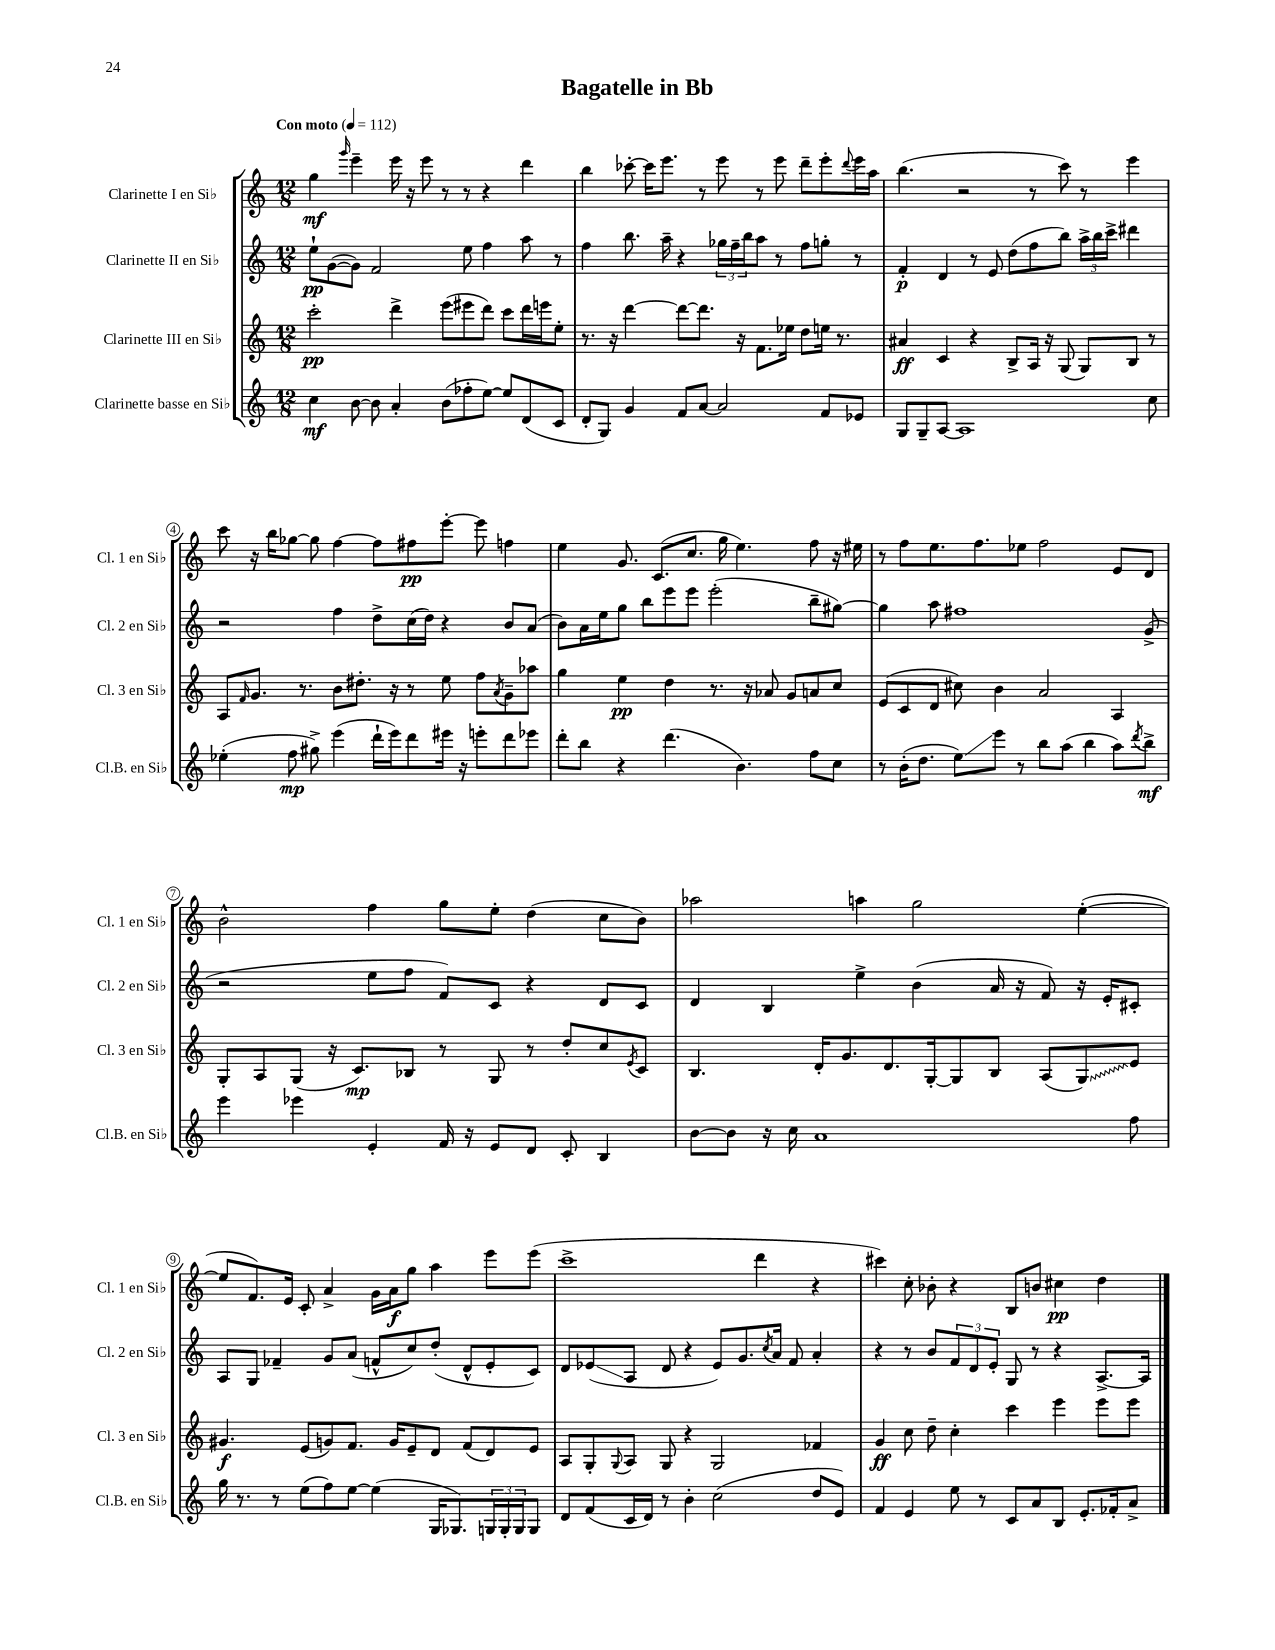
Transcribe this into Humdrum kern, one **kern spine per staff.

**kern	**kern	**kern	**kern
*staff4	*staff3	*staff2	*staff1
*clefG2	*clefG2	*clefG2	*clefG2
*k[]	*k[]	*k[]	*k[]
*M12/8	*M12/8	*M12/8	*M12/8
*MM112	*MM112	*MM112	*MM112
4cc\	2ccc'\	8ee`\L	4gg\
.	.	([8g\	.
.	.	.	16qqggg/
[8b\	.	8g\]J)	4eee~\
8b\]	.	2f/	.
4a'/	4ddd^\	.	16eee\
.	.	.	16r
.	.	.	8eee\
(8b\L	(8eee\L	.	8r
8ff-'\	8eee#\	8ee\	8r
[8ee\J)	8ddd\J)	4ff\	4r
8ee/]L	8ccc\L	.	.
(8d/	16ddd\L	8aa\	4ddd\
.	16eee\J	.	.
8c/J	8ee'\J	8r	.
=	=	=	=
8d'/L	8.r	4ff\	4bb\
8G/J)	.	.	.
.	16r	.	.
4g/	[4ddd\	8.bb\	[8ccc-'\
.	.	.	16ccc-\]LK
.	.	16aa~\	8.eee\J
8f/L	8ddd\_L	4r	.
[8a/J	8.ddd\]J	.	8r
2a/]	.	24gg-\LL	8eee\
.	.	24ff~\	.
.	16r	.	.
.	.	24bb\J	.
.	8.f\L	8aa\J	8r
.	.	8r	8eee\
.	16ee-\Jk	.	.
.	8dd\L	8ff\L	8ddd~\L
8f/L	16ee\Jk	8gg'\J	8eee'\
.	8.r	.	.
.	.	.	8qqddd/
8e-/J	.	8r	16eee\L
.	.	.	16aa\JJ
=	=	=	=
8G/L	4a#/	4f'/	(4.bb\
8G~/	.	.	.
[8A/J	4c/	4d/	.
1A]	.	.	2r
.	4r	8r	.
.	.	8e/	.
.	8B^/L	(8dd\L	.
.	16A/Jk	8ff\	8r
.	16r	.	.
.	(8G/	8bb\J)	8ccc\)
.	8G/L)	24aa^\LL	8r
.	.	24bb\	.
.	.	24ccc^\JJ	.
.	8B/J	4ddd#\	4eee\
8cc\	8r	.	.
=	=	=	=
(4ee-'\	8A/L	2r	8ccc\
.	16qqf/	.	.
.	8.g/J	.	16r
.	.	.	16bb\LK
8ff\	.	.	[8gg-\J
.	8.r	.	.
8gg#^\)	.	.	8gg-\]
(4eee\	8b\L	4ff\	[4ff\
.	8.dd#'\J	.	.
16ddd`\LL	.	8dd^\L	8ff\]L
16eee\J)	16r	.	.
8ddd\	8r	(16cc\L	8ff#\
.	.	16dd\JJ)	.
16eee#\Jk	8ee\	4r	[8eee'\J
16r	.	.	.
8eee'\L	8ff\L	.	8eee\]
.	8qa/	.	.
8ddd\	8g~\	8b/L	4ff\
8eee-\J	8aa-\J	(8a/J	.
=	=	=	=
8ddd'\L	4gg\	8b\L)	4ee\
8bb\J	.	16a\L	.
.	.	16ee\J	.
4r	4ee\	8gg\J	8.g/
.	.	8bb\L	.
.	.	.	(8.c/L
(4.ddd\	4dd\	8eee\	.
.	.	8eee\J	8.cc/J
.	8.r	(2eee'\	.
.	.	.	16gg\
4.b\)	.	.	4.ee\)
.	16r	.	.
.	8a-/	.	.
.	8g/L	.	.
8ff\L	8a/	8bb~\L	8ff\
8cc\J	8cc/J	[8gg#\J)	16r
.	.	.	16ee#\
=	=	=	=
8r	(8e/L	4gg#\]	8r
(16b'\LK	8c/	.	8ff\L
8.dd\J	.	.	.
.	8d/J	8aa\	8.ee\
8ee\L)	8cc#\)	1ff#	.
.	.	.	8.ff\
8eee\J	4b\	.	.
8r	.	.	8ee-\J
8bb\L	2a/	.	2ff\
(8aa\J	.	.	.
4bb\	.	.	.
8aa\L)	4A/	.	8e/L
8qddd/	.	.	.
8bb^\J	.	(8g^/	8d/J
=	=	=	=
4eee\	8G'/L	2r	2b^^\
.	8A/	.	.
4eee-\	(8G/J	.	.
.	16r	.	.
.	8.c/L)	.	.
4e'/	.	8ee\L	4ff\
.	8B-/J	8ff\J	.
16f/	8r	8f/L)	8gg\L
16r	.	.	.
8e/L	8G/	8c/J	8ee'\J
8d/J	8r	4r	(4dd\
8c'/	8dd'/L	.	.
4B/	8cc/	8d/L	8cc\L
.	8qe/	.	.
.	8c/J	8c/J	8b\J)
=	=	=	=
[8b\L	4.B/	4d/	2aa-\
8b\]J	.	.	.
16r	.	4B/	.
16cc\	.	.	.
1a	16d'/LK	.	.
.	8.g/	.	.
.	.	4ee^\	4aa\
.	8.d/	.	.
.	.	(4b\	2gg\
.	[16G'/k	.	.
.	8G/]	.	.
.	8B/J	16a/	.
.	.	16r	.
.	(8A/L	8f/)	.
.	8G/)	16r	([4ee'\
.	.	16e'/LK	.
8ff\	8e/J	8c#'/J	.
=	=	=	=
16gg\	4.g#/	8A/L	8ee/]L
8.r	.	.	.
.	.	8G/J	8.f/)
8r	.	4f-~/	.
.	.	.	16e/Jk
(8ee\L	(8e/L	.	8c'/
8ff\)	8g/)	8g/L	4a^/
[8ee\J	8.f/J	(8a/J	.
(4ee\]	.	8f^^/L	16g\LL
.	16g/LK	.	16a\J
.	8e~/	8cc/)	8gg\J
16G/LK	8d/J	(8dd'/J	4aa\
8.G-/)	.	.	.
.	(8f/L	8d^^/L	.
24G/L	8d/)	8e'/	8eee\L
24G'/	.	.	.
24G/J	.	.	.
8G/J	8e/J	8c/J)	(8eee\J
=	=	=	=
8d/L	8A/L	8d/L	1ccc^
(8f/	8G'/	(8e-/	.
.	8qqG/	.	.
16c/L	8A/J	8A/J	.
16d/JJ)	.	.	.
8r	8G/	8d/	.
4b'\	4r	4r	.
(2cc\	2G/	8e-/L)	.
.	.	8.g/	.
.	.	.	4ddd\
.	.	8qcc/	.
.	.	16a/Jk	.
.	.	8f/	.
8dd/L	4f-/	4a'/	4r
8e/J)	.	.	.
=	=	=	=
4f/	4g/	4r	4ccc#\)
4e/	8cc\	8r	8cc'\
.	8dd~\	8b/L	8b-'\
8ee\	4cc'\	12f/	4r
.	.	12d/	.
8r	.	.	.
.	.	12e'/J	.
8c/L	4ccc\	8G/	8B/L
8a/	.	8r	8b/J
8B/J	4eee\	4r	4cc#\
8.e'/L	.	.	.
.	8eee\L	[8.A^/L	4dd\
16f-'/k	.	.	.
8a^/J	8eee\J	.	.
.	.	16A/]Jk	.
==	==	==	==
*-	*-	*-	*-
